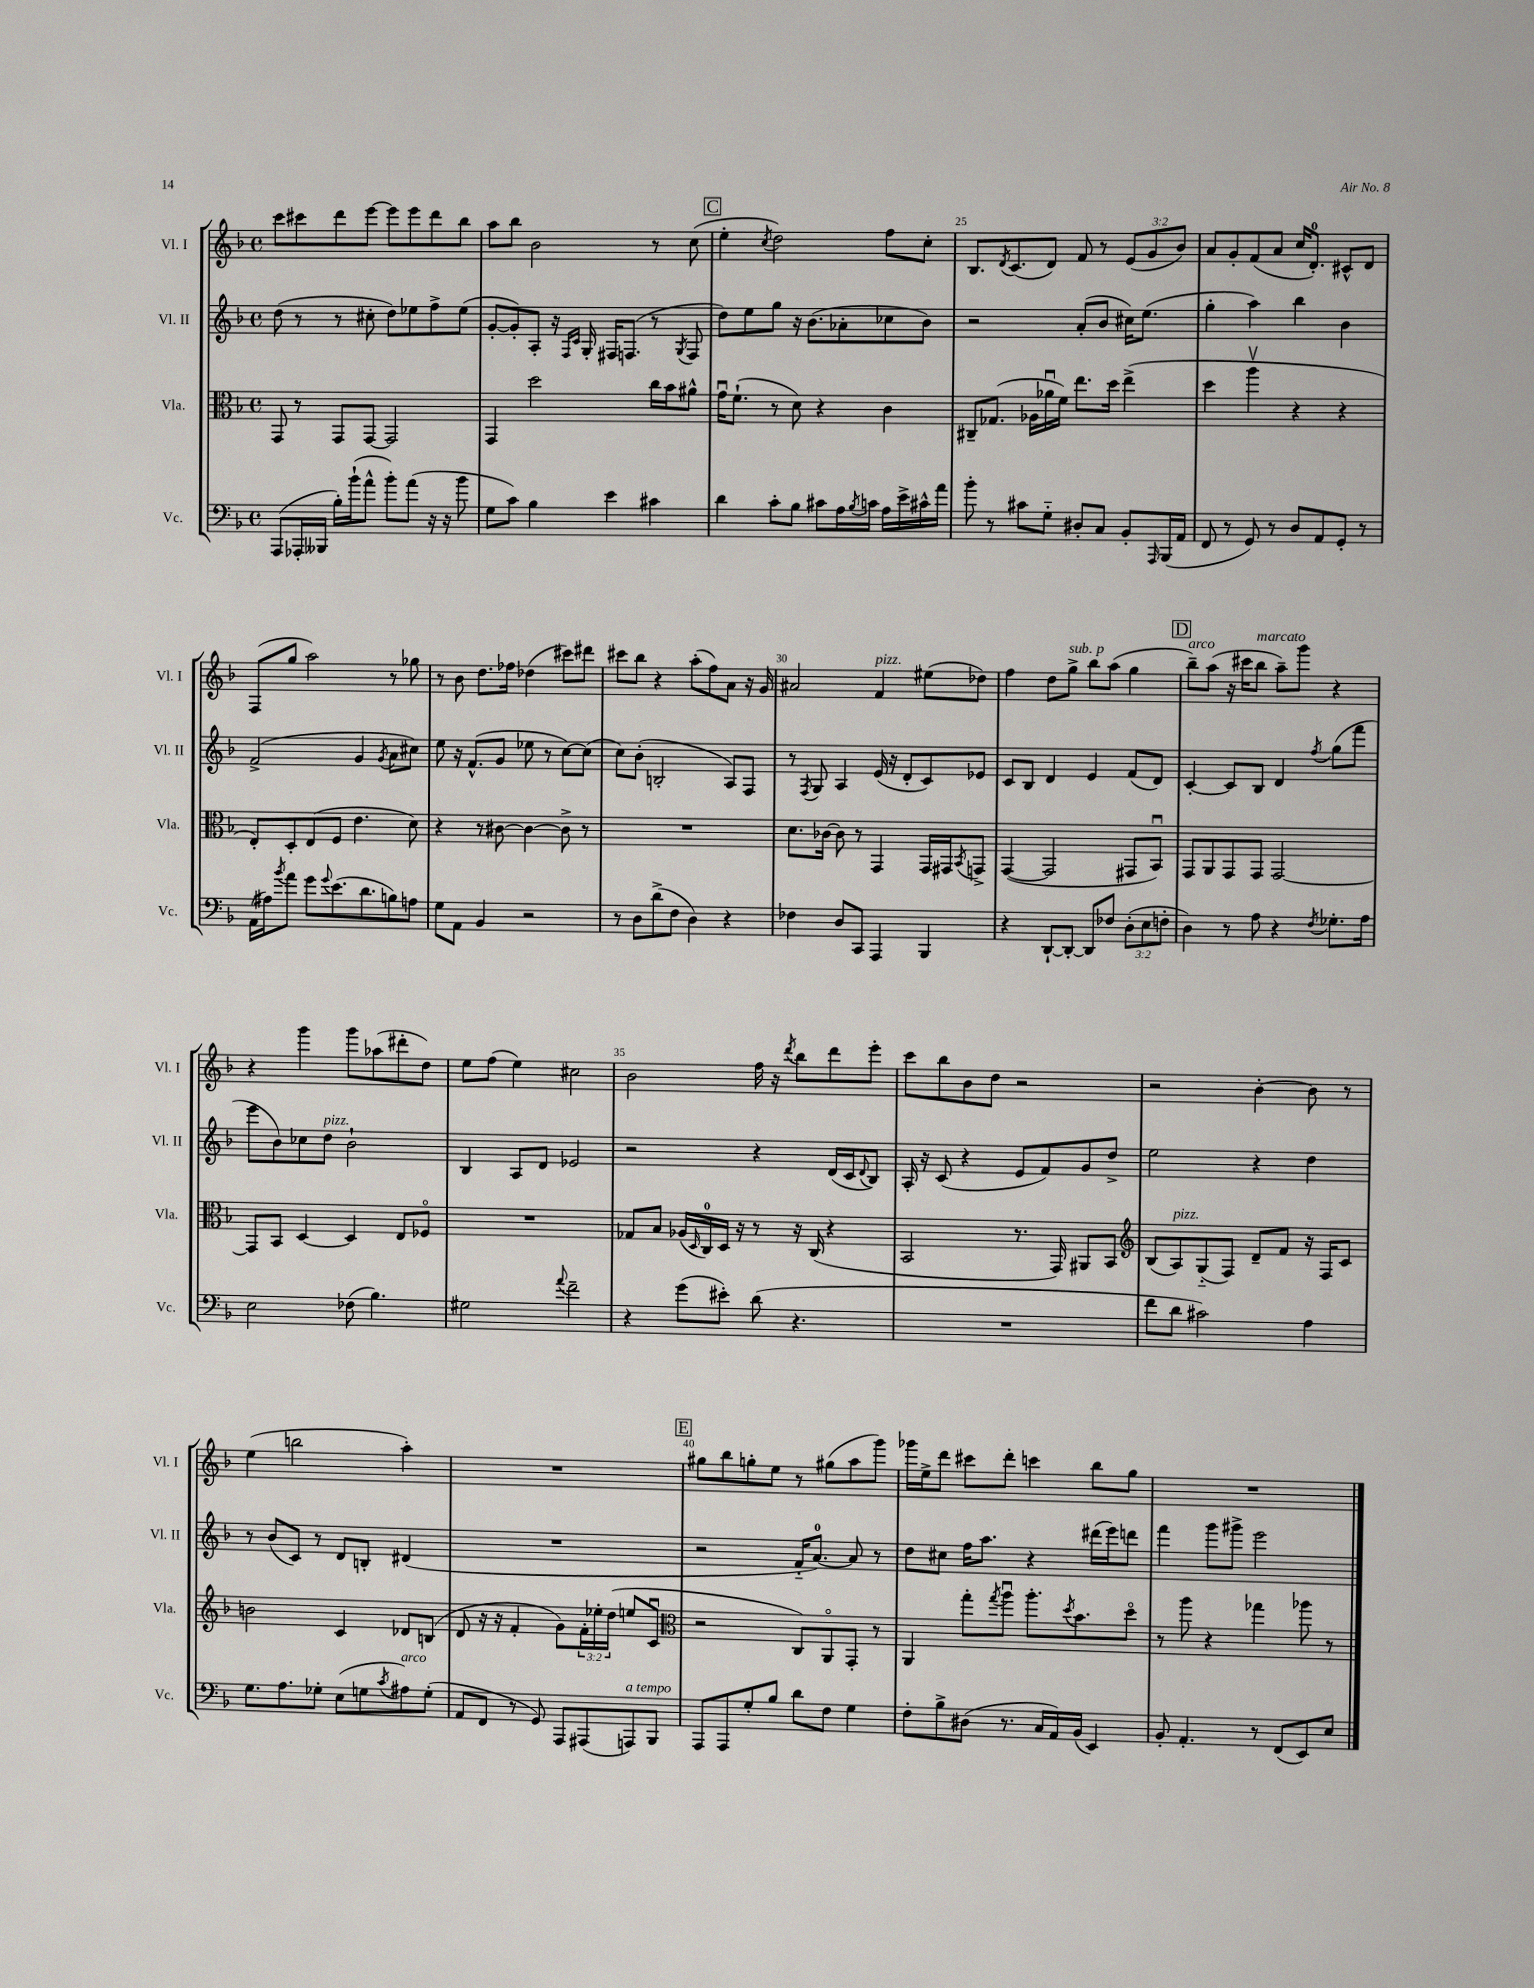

**kern	**kern	**kern	**kern
*staff4	*staff3	*staff2	*staff1
*clefF4	*clefC3	*clefG2	*clefG2
*k[b-]	*k[b-]	*k[b-]	*k[b-]
*M4/4	*M4/4	*M4/4	*M4/4
*met(c)	*met(c)	*met(c)	*met(c)
(8AAA/L	8GG/	(8dd\	8ccc\L
16AAA-'/L	8r	8r	8ccc#\
16BBB--/JJ	.	.	.
16B-'\LL)	8GG/L	8r	8ddd\
(16b-`\J	.	.	.
8a^^\J	[8GG/J	8cc#'\	[8eee\J
8b-'\L)	2GG/]	8dd\L)	8eee\]L
(8a\J	.	8ee-\	8eee\
16r	.	8ff^\	8ddd\
16r	.	.	.
8b-\	.	(8ee-\J	8bb-\J
=	=	=	=
8G\L	4GG/	[8g'/L	8aa\L
8c\J)	.	8g'/])	8bb-\J
4B-\	2dd\	8A'/J	2b-\
.	.	16r	.
.	.	16qqF/LL	.
.	.	16qqc/JJ	.
.	.	16G'/	.
4e\	.	16F#/LK	.
.	.	(8.F/J	.
4c#\	16cc\LL	8r	8r
.	16b-\J	.	.
.	.	8qG/	.
.	8a#^^\J	8F/	(8cc\
=	=	=	=
4d\	16gu\LK	8dd\L)	4ee'\
.	(8.f`\J	.	.
.	.	8ee\	.
.	.	.	8qcc/
8c'\L	8r	8gg\J	2dd\)
8B-\J	8d\)	16r	.
.	.	(8.b-\L	.
8c#\L	4r	.	.
16A\L	.	8a-'\	.
8qB-/	.	.	.
16c\JJ	.	.	.
16A\LL	4c\	8cc-\	8ff\L
16e^\	.	.	.
16c#^^\	.	8b-\J)	8cc'\J
16a\JJ	.	.	.
=	=	=	=
8b-'\	8C#~/L	2r	8.B-/L
8r	(8.G-/J	.	.
.	.	.	8qd/
.	.	.	(8.c/
8c#\L	.	.	.
.	16A-\LL	.	.
8G'~\J	16a-u\	.	8d/J)
.	16f\JJ)	.	.
8D#'/L	8.ee\L	(8a'/L	8f/
8C/J	.	8b-/J	8r
.	16dd\Jk	.	.
8BB-'/L	(4ee^\	16cc#\LK)	(12e/L
.	.	(8.ee\J	.
.	.	.	12g/
16qqAAA/	.	.	.
(16BBB-/L	.	.	.
.	.	.	12b-/J)
16AA/JJ	.	.	.
=	=	=	=
8FF/	4dd\	4gg'\	8a/L
8r	.	.	8g'/
8GG/)	4aav\	4aa\)	(8f/
8r	.	.	8a/J
8D/L	4r	4bb-\	16cc/LK
.	.	.	8.d'/J)
8AA/	.	.	.
8GG'/J	4r	4b-\	8c#^^/L
8r	.	.	8d/J
=	=	=	=
(16AA\LL	8E'/L)	(2f^/	(8F/L
16A#\J)	.	.	.
8qb-/	.	.	.
8a\J	8D'/	.	8gg/J
8g\L	(8E/	.	2aa\)
8qqg/	.	.	.
(8.e\	8F/J	.	.
.	4.e\	4g/	.
8.d\	.	.	.
.	.	8qg/	.
8B\)	.	8a\L	8r
8A\J	8d\)	8cc#\J)	8gg-\
=	=	=	=
8G\L	4r	8ee\	8r
8AA\J	.	16r	8b-\
.	.	(8.f^^/L	.
4BB-/	8r	.	8.dd\L
.	[8c#\	8g/J	.
.	.	.	16ff-\Jk
2r	4c#\_	8ee-\	(4dd-\
.	.	8r	.
.	8c#^\]	[8cc\L)	8ccc#\L)
.	8r	(8cc\]J	8ddd#\J
=	=	=	=
8r	1r	8cc\L)	8ccc#\L
8D\L	.	(8b-'\J	8bb-\J
(8d^\	.	2B'/	4r
8F\J	.	.	.
4D\)	.	.	(8aa'\L
.	.	.	8ff\)
4r	.	8A/L)	8a\J
.	.	8F/J	16r
.	.	.	16g/
=	=	=	=
4F-\	8.d\L	8r	2a#/
.	.	8qF/	.
.	.	8G/	.
.	[16c-\Jk	.	.
8D/L	8c-\]	4A/	.
8CC/J	8r	.	.
4AAA/	4GG/	(16e/	4f/
.	.	16r	.
.	.	8d'/L	.
4BBB-/	16GG/LL	8c/)	(8ee#\L
.	16GG#/J	.	.
.	8qBB-/	.	.
.	8GG^/J	8e-/J	8dd-\J)
=	=	=	=
4r	([4GG/	8c/L	4ff\
.	.	8B-/J	.
[8DD`/L	2GG/]	4d/	8dd\L
8DD'/_J	.	.	8gg^\J
8DD/]L	.	4e/	8bb-\L
8F-/J	.	.	(8aa\J
(12D'\L	8GG#/L	(8f/L	4gg\
12E\	.	.	.
.	8BB-u/J)	8d/J)	.
12F'\J	.	.	.
=	=	=	=
4D\)	8GG/L	[4c'/	8bb-~\L)
.	8AA/	.	(8aa\J
8r	8GG/	8c/]L	16r
.	.	.	16ccc#\LK
8A\	8GG/J	8B-/J	8bb-\J
4r	[2GG/	4d/	8aa~\L)
.	.	.	8ggg\J
8qF/	.	8qff/	.
8.G-'\L	.	(8gg\L	4r
.	.	8fff\J	.
16A\Jk	.	.	.
=	=	=	=
2E\	8GG/]L	8eee\L	4r
.	8BB-/J	8b-\)	.
.	[4D/	8cc-\	4ggg\
.	.	8dd\J	.
(8F-\	4D/]	2b-`\	8ggg\L
4.B-\)	.	.	(8aa-\
.	8E/L	.	8ddd#'\
.	8F-o/J	.	8dd\J)
=	=	=	=
2G#\	1r	4B-/	8ee\L
.	.	.	(8ff\J
.	.	8A/L	4ee\)
.	.	8d/J	.
8qqa/	.	.	.
2f~\	.	2e-/	2cc#\
=	=	=	=
4r	8G-/L	2r	2b-\
.	8B-/J	.	.
(8g\L	(16A-/LL	.	.
.	16qqD/	.	.
.	16C/)	.	.
8e#'\J)	16D/JJ	.	.
.	16r	.	.
(8d\	8r	4r	16ff\
.	.	.	16r
.	.	.	8qddd/
4.r	16r	.	8bb-\L
.	(16C/	.	.
.	4r	(16d/LL	8ddd\
.	.	16c/J	.
.	.	8qqd/	.
.	.	8B-/J)	8eee'\J
=	=	=	=
1r	2BB-/	16A'/	8ccc\L
.	.	16r	.
.	.	(8c/	8bb-\
.	.	4r	8b-\
.	.	.	8dd\J
.	8.r	8e/L	2r
.	.	8f/)	.
.	16GG/)	.	.
.	8AA#/L	8g/	.
.	8BB-/J	8dd^/J	.
=	=	=	=
*	*clefG2	*	*
8f\L	(8B-/L	2ee\	2r
8d\J	8A/)	.	.
2c#\)	(8G'~/	.	.
.	8F/J)	.	.
.	8d~/L	4r	[4b-'\
.	8f/J	.	.
4A\	16r	4dd\	8b-\]
.	16F/LK	.	.
.	8c/J	.	8r
=	=	=	=
8.G\L	2b\	8r	(4ee\
.	.	(8b-/L	.
8.A\	.	.	.
.	.	8c/J)	2bb\
8G-'\J	.	8r	.
(8E\L	4c/	8d/L	.
8G\	.	8B'/J	.
8qc/	.	.	.
8A#\)	8d-/L	(4d#/	4aa'\)
(8G'\J	(8B/J	.	.
=	=	=	=
8AA/L	8d/	1r	1r
8FF/J	16r	.	.
.	16r	.	.
8r	4f'/	.	.
8GG/)	.	.	.
8AAA/L	8g\L)	.	.
(8AAA#/	24f'\L	.	.
.	24ee-'\	.	.
.	(24dd\JJ	.	.
8AAA/)	8ee/L	.	.
8BBB-/J	8cu/J	.	.
=	=	=	=
*	*clefC3	*	*
8AAA/L	2r	2r	8gg#\L
8AAA/	.	.	8bb-\
8G'/	.	.	8gg'\
8B-/J	.	.	8ee\J
8d\L	8C/L)	16f'~/LK	8r
.	.	[8.a/J)	.
8F\J	8AAo/	.	(8gg#\L
4G\	8GG'/J	8a/]	8aa\
.	8r	8r	8ggg\J)
=	=	=	=
8F'\L	4AA/	8dd\L	16ggg-\LL
.	.	.	16ee^\J
8B-^\	.	8cc#\J	8ddd\J
(8D#\J	8gg'\L	16ff\LK	8ccc#\L
.	.	8.aa\J	.
.	8qgg/	.	.
8.r	8aau\J	.	8ddd'\J
.	8.aa'\L	4r	4ccc\
16C/LL	.	.	.
16AA/)	.	.	.
.	8qdd/	.	.
(16BB-/JJ	8.b-\	.	.
4EE/)	.	(16ddd#\LL	8bb-\L
.	.	16eee\J)	.
.	8ddo\J	8ddd\J	8gg\J
=	=	=	=
8BB-'/	8r	4fff\	1r
4.AA'/	8aa\	.	.
.	4r	8ggg\L	.
.	.	8ggg#^\J	.
8r	4gg-\	2eee\	.
(8FF/L	.	.	.
8EE/)	8aa-\	.	.
8E/J	8r	.	.
==	==	==	==
*-	*-	*-	*-
